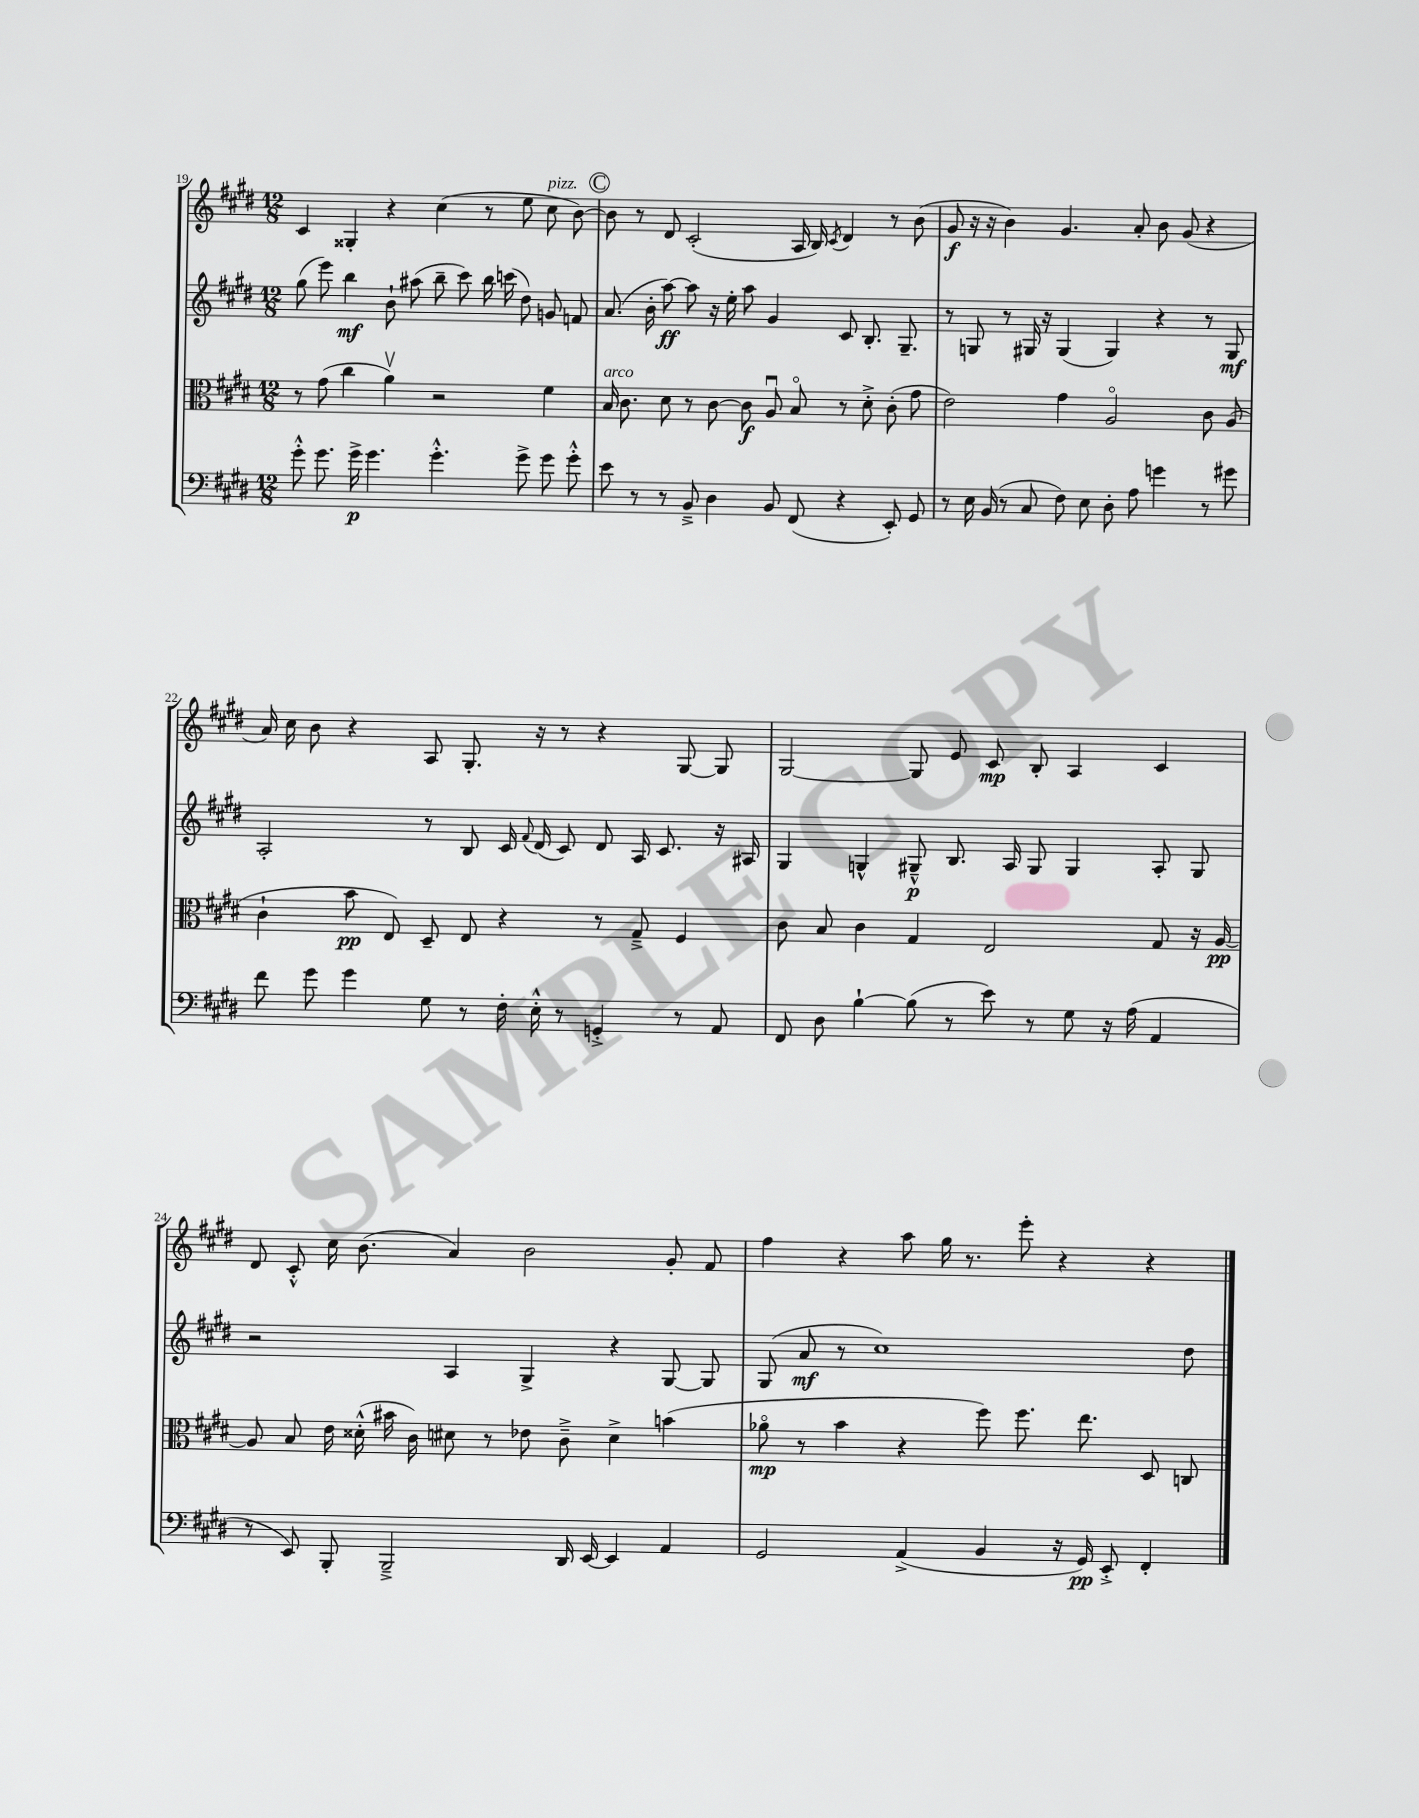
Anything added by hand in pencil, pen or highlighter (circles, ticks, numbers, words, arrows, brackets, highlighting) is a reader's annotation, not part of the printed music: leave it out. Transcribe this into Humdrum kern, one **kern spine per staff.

**kern	**dynam	**kern	**dynam	**kern	**dynam	**kern	**dynam
*part4	*part4	*part3	*part3	*part2	*part2	*part1	*part1
*staff4	*staff4	*staff3	*staff3	*staff2	*staff2	*staff1	*staff1
*clefF4	*	*clefC3	*	*clefG2	*	*clefG2	*
*k[f#c#g#d#]	*	*k[f#c#g#d#]	*	*k[f#c#g#d#]	*	*k[f#c#g#d#]	*
*M12/8	*	*M12/8	*	*M12/8	*	*M12/8	*
=19	=19	=19	=19	=19	=19	=19	=19
8g#'^^\	.	8r	.	(8gg#\	.	4c#/	.
8.g#\	.	(8g#\	.	8eee\)	.	.	.
.	.	4cc#\	.	4bb\	mf	4G##X'/	.
16g#^\	p	.	.	.	.	.	.
4.g#\	.	.	.	.	.	.	.
.	.	4av\)	.	8b`\	.	4r	.
.	.	.	.	(8aa#X\	.	.	.
4.g#'^^\	.	2r	.	8bb~\	.	(4cc#\	.
.	.	.	.	8ccc#\)	.	.	.
.	.	.	.	16bb\	.	8r	.
.	.	.	.	(16cccn\	.	.	.
8g#^\	.	.	.	8dd#\)	.	8ee\	.
!	!	!	!	!	!	!LO:TX:a:i:t=pizz.	!
8g#\	.	4f#\	.	8gn/	.	8cc#\	.
8g#'^^\	.	.	.	8fn/	.	[8b\)	.
!!LO:REH:place=s1:t=C
=20	=20	=20	=20	=20	=20	=20	=20
!	!	!LO:TX:a:i:t=arco	!	!	!	!	!
8e\	.	16B/	.	(8.a/	.	8b\]	.
.	.	8.c#\	.	.	.	.	.
8r	.	.	.	.	.	8r	.
.	.	.	.	16b'\	.	.	.
8r	.	8d#\	.	[8aa\)	ff	8d#/	.
8BB~^/	.	8r	.	8aa\]	.	(2c#'/	.
4D#\	.	[8c#\	.	16r	.	.	.
.	.	.	.	16ee'\	.	.	.
.	.	8c#\]	f	8aa\	.	.	.
8BB/	.	8Au/	.	4g#/	.	.	.
(8FF#/	.	8B/	.	.	.	16A/	.
.	.	.	.	.	.	16B/)	.
.	.	.	.	.	.	8qc#/	.
4r	.	8r	.	8c#/	.	4d#/	.
.	.	8d#'^\	.	8.B'/	.	.	.
8EE'/)	.	(8c#'\	.	.	.	8r	.
.	.	.	.	8.G#~/	.	.	.
8GG#/	.	8g#\	.	.	.	(8b\	.
=21	=21	=21	=21	=21	=21	=21	=21
8r	.	2e\)	.	8r	.	8g#/	f
16E\	.	.	.	8Gn/	.	16r	.
(16BB/	.	.	.	.	.	16r	.
8r	.	.	.	8r	.	4b\)	.
8C#/	.	.	.	16G#X/	.	.	.
.	.	.	.	16r	.	.	.
8F#\)	.	4g#\	.	(4G#/	.	4.g#/	.
8E\	.	.	.	.	.	.	.
8D#'\	.	2A/	.	4G#/)	.	.	.
8A\	.	.	.	.	.	8a'/	.
4gn\	.	.	.	4r	.	8b\	.
.	.	.	.	.	.	(8g#/	.
8r	.	8c#\	.	8r	.	4r	.
8g#X\	.	(8A/	.	8G#/	mf	.	.
!!LO:LB:g=z
=22	=22	=22	=22	=22	=22	=22	=22
8f#\	.	4c#`\	.	2A'/	.	16a/)	.
.	.	.	.	.	.	16cc#\	.
8g#\	.	.	.	.	.	8b\	.
4g#\	.	8b\	pp	.	.	4r	.
.	.	8E/)	.	.	.	.	.
8G#\	.	8D#~/	.	8r	.	8A/	.
8r	.	8E/	.	8B/	.	8.G#'/	.
16F#'\	.	4r	.	16c#/	.	.	.
.	.	.	.	8qqf#/	.	.	.
16E'^^\	.	.	.	(16d#/	.	16r	.
8r	.	.	.	8c#/)	.	8r	.
4GGn'^/	.	8r	.	8d#/	.	4r	.
.	.	8G#~^/	.	16A/	.	.	.
.	.	.	.	8.c#/	.	.	.
8r	.	4F#/	.	.	.	[8G#/	.
8AA/	.	.	.	16r	.	8G#/]	.
.	.	.	.	16A#X/	.	.	.
=23	=23	=23	=23	=23	=23	=23	=23
8FF#/	.	8c#\	.	4G#/	.	[2G#/	.
8D#\	.	8B/	.	.	.	.	.
[4B`\	.	4c#\	.	4Gn^^/	.	.	.
(8B\]	.	4G#/	.	8G#X~^^/	p	8G#/]	.
8r	.	.	.	8.B/	.	8e/	.
8e\)	.	2E/	.	.	.	8c#/	mp
.	.	.	.	16A/	.	.	.
8r	.	.	.	8G#/	.	8B'/	.
8G#\	.	.	.	4G#/	.	4A/	.
16r	.	.	.	.	.	.	.
(16A\	.	.	.	.	.	.	.
4AA/	.	8G#/	.	8A'/	.	4c#/	.
.	.	16r	.	8G#/	.	.	.
.	.	[16A/	pp	.	.	.	.
!!LO:LB:g=z
=24	=24	=24	=24	=24	=24	=24	=24
8r	.	8A/]	.	2r	.	8d#/	.
8EE/)	.	8B/	.	.	.	8c#'^^/	.
8BBB'/	.	16e\	.	.	.	16cc#\	.
.	.	(16d##X'^^\	.	.	.	(8.b\	.
2BBB~^/	.	16b#X\	.	.	.	.	.
.	.	16c#\)	.	.	.	.	.
.	.	8d#X\	.	4A/	.	4a/)	.
.	.	8r	.	.	.	.	.
.	.	8e-X\	.	4G#^/	.	2b\	.
16DD#/	.	8c#~^\	.	.	.	.	.
[16EE/	.	.	.	.	.	.	.
4EE/]	.	4d#^\	.	4r	.	.	.
4AA/	.	(4bn\	.	[8G#/	.	8g#'/	.
.	.	.	.	8G#/]	.	8f#/	.
=25	=25	=25	=25	=25	=25	=25	=25
2GG#/	.	8a-X\	mp	(8G#/	.	4ff#\	.
.	.	8r	.	8a/	mf	.	.
.	.	4b\	.	8r	.	4r	.
.	.	.	.	1cc#)	.	.	.
(4AA^/	.	4r	.	.	.	8aa\	.
.	.	.	.	.	.	16gg#\	.
.	.	.	.	.	.	8.r	.
4BB/	.	8ff#\)	.	.	.	.	.
.	.	8.ff#\	.	.	.	8eee'\	.
16r	.	.	.	.	.	4r	.
16GG#/)	pp	8.ee\	.	.	.	.	.
8EE'^/	.	.	.	.	.	.	.
4FF#'/	.	8D#/	.	.	.	4r	.
.	.	8Cn/	.	8dd#\	.	.	.
==	==	==	==	==	==	==	==
*-	*-	*-	*-	*-	*-	*-	*-
